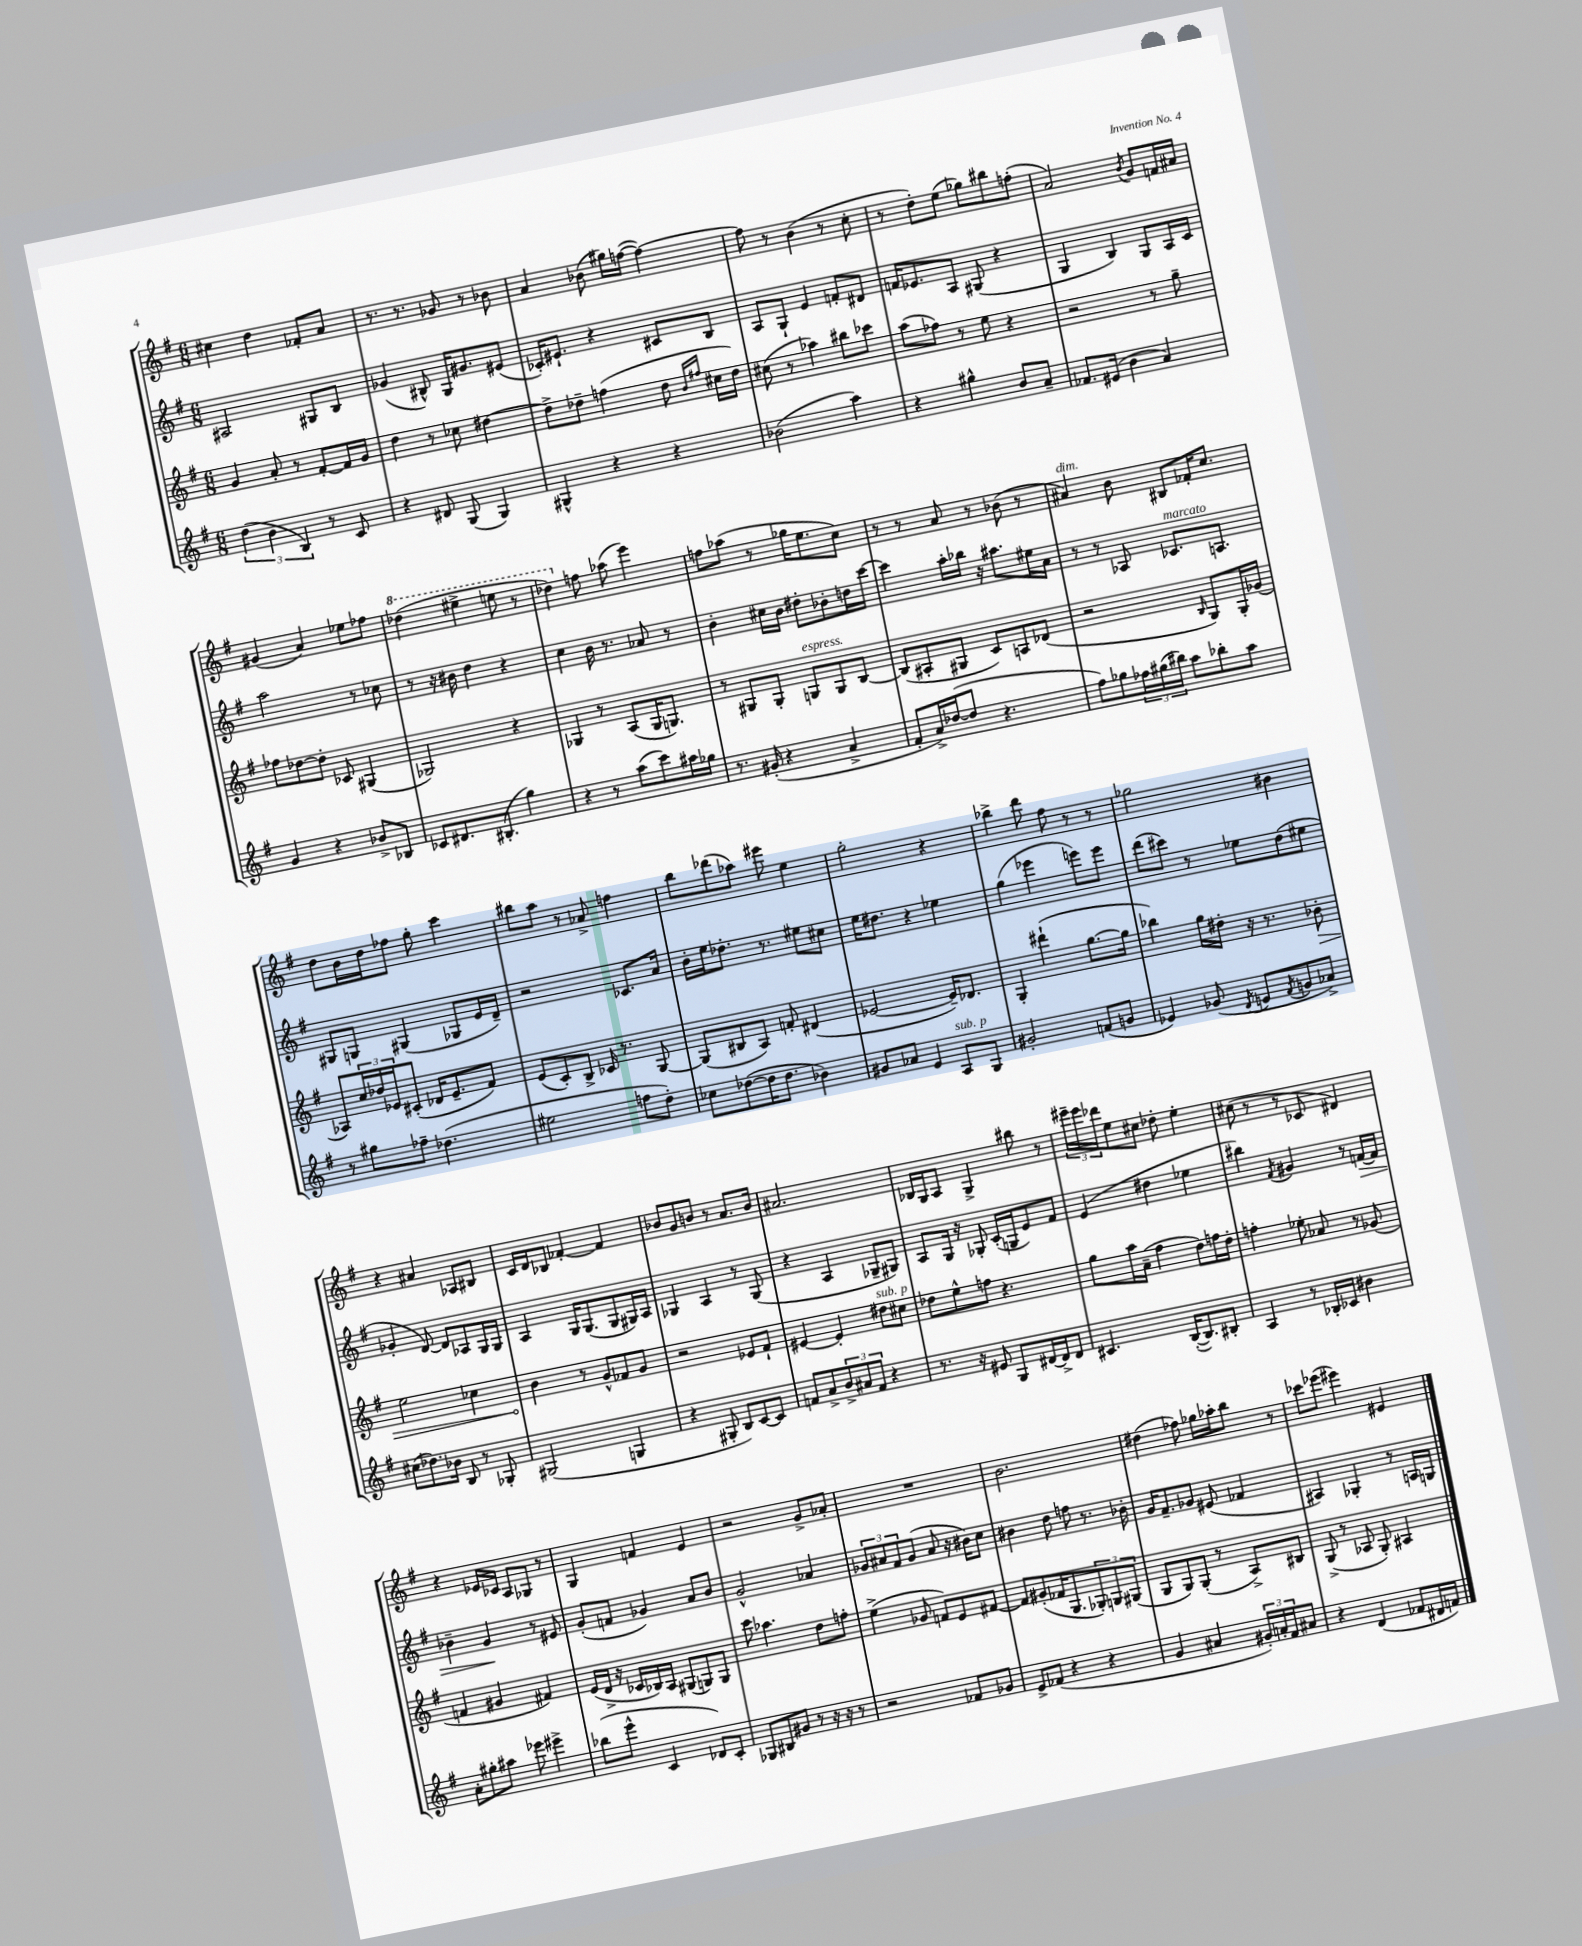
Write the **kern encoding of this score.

**kern	**kern	**dynam	**kern	**dynam	**kern
*part4	*part3	*part3	*part2	*part2	*part1
*staff4	*staff3	*staff3	*staff2	*staff2	*staff1
*clefG2	*clefG2	*	*clefG2	*	*clefG2
*k[f#]	*k[f#]	*	*k[f#]	*	*k[f#]
*M6/8	*M6/8	*	*M6/8	*	*M6/8
=36	=36	=36	=36	=36	=36
(6dd\	4g/	.	2A#X/	.	4cc#X\
6b\	.	.	.	.	.
.	8a'/	.	.	.	4dd\
6B/)	.	.	.	.	.
.	8r	.	.	.	.
8r	[8f#'/L	.	8G#X/L	.	8f-X'/L
8c/	16f#/L]	.	8B/J	.	8a/J
.	16g/JJ	.	.	.	.
=37	=37	=37	=37	=37	=37
4r	4dd\	.	(4g-X/	.	8.r
.	.	.	.	.	8.r
8d#X/	8r	.	8B#X^^/)	.	.
(8G/	8cc-X\	.	16G/KL	.	8g-X/
.	.	.	8.g#X/	.	.
4G/)	[4dd#X\	.	.	.	8r
.	.	.	(8e#X/J	.	8b-X\
=38	=38	=38	=38	=38	=38
4G#X^^/	8dd#^\L]	.	16c-X'/KL)	.	4a/
.	.	.	8.e#X`/J	.	.
.	8dd-X~\J	.	.	.	.
4r	(4ffn\	.	4r	.	(8b-X\
.	.	.	.	.	16gg#X\LL)
.	.	.	.	.	([16ffn\JJ
4r	8dd-\	.	8c#X/L	.	4ff\_)
.	16qqb/LL	.	.	.	.
.	16qqff#X/JJ	.	.	.	.
.	16cc#X\LL	.	8B/J	.	.
.	16dd-\JJ)	.	.	.	.
=39	=39	=39	=39	=39	=39
(2b-X\	(8cc#X\	.	8A/L	.	8ff\]
.	8r	.	8G`/J	.	8r
.	4aa-X\)	.	4e/	.	(4b\
4aa\)	8bb#X\L	.	8fn'/L	.	8r
.	8ccc-X\J	.	8d#X/J	.	8cc'\
=40	=40	=40	=40	=40	=40
4r	(8aa\L	.	16fn/KL	.	8r
.	.	.	8.e-X/	.	.
.	8ff-X\J)	.	.	.	8dd'\L)
4gg#X^^\	8r	.	8A/J	.	(8ee\J
.	8ee\	.	(8G#X/	.	8gg-X\L)
8b/L	4r	.	4r	.	8bb#X\
8a~/J	.	.	.	.	(8ffn'\J
=41	=41	=41	=41	=41	=41
8.f-X/L	2r	.	4G/	.	2a/)
(16e#X/Jk	.	.	.	.	.
4b\	.	.	4B/)	.	.
.	.	.	.	.	8qb/
4a/)	8r	.	8G/L	.	8g/L
.	8gg~\	.	16A/L	.	16fn/L
.	.	.	16c/JJ	.	16a#X/JJ
!!LO:LB:g=z
=42	=42	=42	=42	=42	=42
4g/	8ff-X\L	.	2aa\	.	(4g#X/
.	[8dd-X\	.	.	.	.
4r	8dd-'\J]	.	.	.	4a/)
.	8c-X/	.	.	.	.
8b-X^/L	(4G#X/	.	8r	.	8ee-X\L
8B-X/J	.	.	8cc-X\	.	8ff-X\J
=43	=43	=43	=43	=43	=43
*	*	*	*	*	*8va
8c-X/L	2G-X/)	.	8r	.	(4ddd-X\
8.d#X/	.	.	16r	.	.
.	.	.	16b#X\	.	.
.	.	.	4dd\	.	4eee#X^\
(8.B#X'/J	.	.	.	.	.
4gg\)	4r	.	4r	.	8eeen\
.	.	.	.	.	8r
=44	=44	=44	=44	=44	=44
4r	4G-X/	.	4cc\	.	4ddd-X\)
*	*	*	*	*	*X8va
8r	8r	.	16b\	.	8ffn\
.	.	.	8.r	.	.
(8aa\L	(8A/L	.	.	.	(8aa-X\
8ccc\)	16G-/K	.	8a-X/	.	4eee\)
.	8.Gn/J)	.	.	.	.
16aa#X\L	.	.	8r	.	.
16gg-X\JJ	.	.	.	.	.
=45	=45	=45	=45	=45	=45
8.r	8r	.	4b'\	.	8ffn\L
.	8G#X/L	.	.	.	(8aa-X\J
(16g#X'/	.	.	.	.	.
4r	8G#'/J	.	16cc#X\LL	.	8r
.	.	.	16b\JJ	.	.
!	!LO:TX:a:i:t=espress.	!	!	!	!
.	8Gn/L	.	8dd#X'\L	.	16gg-X\KL
.	.	.	.	.	8.ee\
4a^/	8G/	.	8b-X'\	.	.
.	[8B/J	.	16ddn\L	.	8cc\J)
.	.	.	[16ccc\JJ	.	.
=46	=46	=46	=46	=46	=46
8f#'/L	(8B/L]	.	4ccc\]	.	8r
16a^/L)	8A#X'/	.	.	.	8r
([16dd-X/J	.	.	.	.	.
8dd-/J]	8G#X/J	.	16aa'\LL	.	8a/
.	.	.	16bb-X\JJ	.	.
4.r	8c/L)	.	16r	.	8r
.	.	.	8.aa#X\L	.	.
.	8An/	.	.	.	(8b-X\
.	(8d-X/J	.	16ee#X\L	.	8r
.	.	.	16a\JJ	.	.
=47	=47	=47	=47	=47	=47
!	!	!	!	!	!LO:TX:a:i:t=dim.
8ff#\L)	2r	.	8r	.	4a#X/)
8gg-X\	.	.	8r	.	.
24ff-X\L	.	.	8A-X/	.	8b\
(24gg#X\	.	.	.	.	.
24bb#X\JJ)	.	.	.	.	.
!	!	!	!LO:TX:a:i:t=marcato	!	!
8aa\L	.	.	8.c-X/L	.	8B#X/L
.	16qqB/	.	.	.	.
8bb-X'\	8G/L)	.	.	.	16f-X'/K
.	.	.	8.An/J	.	8.cc/J
8aa\J	16G'/L	.	.	.	.
.	(16g-X/JJ	.	.	.	.
!!LO:LB:g=z
=48	=48	=48	=48	=48	=48
8r	8A-X/L)	.	8G#X/L	.	8dd\L
8gg#X\L	24cc/L	.	8Gn/J	.	16b\L
.	24dd-X/	.	.	.	.
.	.	.	.	.	16dd\J
.	24e-X/J	.	.	.	.
8ff-X~\J	(8c#X'/J	.	(4G#X/	.	8ff-X\J
(4.dd-X\	16d-X/KL	.	.	.	8gg'\
.	8.e-~/	.	.	.	.
.	.	.	8G-X/L	.	4ccc\
.	8f#/J)	.	16e/L	.	.
.	.	.	16d~/JJ)	.	.
=49	=49	=49	=49	=49	=49
2ee#X\	(8e/L	.	2r	.	8bb#X\L
.	8c'/)	.	.	.	8aa\J
.	8B^/J	.	.	.	8r
.	16c-X/	.	.	.	8a-X^/
.	8.r	.	.	.	.
8ffn\L	.	.	8.c-X/L	.	4ffn\
8dd'\J)	[8G/	.	.	.	.
.	.	.	16a/Jk	.	.
=50	=50	=50	=50	=50	=50
8cc-X\L	(8G/L]	.	16b'\LL	.	8bb\L
.	.	.	16ee\J	.	.
([8dd-X\	8B#X/	.	8.dd-X'\J	.	(8ddd-X\
16dd-\K]	8A/J)	.	.	.	8aa-X\J)
8.dd-\J	.	.	8.r	.	.
.	8fn'/	.	.	.	8eee#X\
4b-X\)	(4d#X/	.	8ee#X\L	.	4ee\
.	.	.	8cc#X\J	.	.
=51	=51	=51	=51	=51	=51
8g#X/L	[2e-X/	.	16ee\KL	.	2gg'\
.	.	.	8.dd#X\J	.	.
8a-X/J	.	.	.	.	.
4e/	.	.	4r	.	.
!LO:TX:a:i:t=sub. p	!	!	!	!	!
8A/L	16e-~/KL])	.	4ee-X\	.	4r
.	8.d-X/J	.	.	.	.
8G/J	.	.	.	.	.
=52	=52	=52	=52	=52	=52
2g#X'/	4G'/	.	(4gg\	.	4bb-X^\
.	(4ddd#X`\	.	4eee-X\	.	8ddd\
.	.	.	.	.	8ff#\
(8fn/L	[8.gg\L	.	8eeen\L)	.	8r
8gn/J	.	.	8eee\J	.	8r
.	16gg\Jk]	.	.	.	.
=53	=53	=53	=53	=53	=53
4e-X/)	4bb-X\)	.	(8ddd\L	.	2gg-X\
.	.	.	8ccc#X\J)	.	.
(8g-X/	16gg\LL	.	8r	.	.
.	16dd#X'\JJ	.	.	.	.
8qd/	.	.	.	.	.
8en/L	16r	.	8ee-X\L	.	.
.	8.r	.	.	.	.
8qf#/	.	.	.	.	.
8gn/	.	.	(8dd\	.	4b#X\
!	!	!LO:HP:b	!	!	!
8a-X^/J)	8b-X'\	>	8ee#X\J	.	.
!!LO:LB:g=z
=54	=54	=54	=54	=54	=54
(8cc#X\L	2ee\	.	4g-X'/	.	4r
8.dd-X\)	.	.	.	.	.
.	.	.	[8d/)	.	4a#X/
16b-X\Jk	.	.	.	.	.
8B/	.	.	8d/L]	.	.
8r	4cc-X\	.	8A-X/	.	8A-X/L
8G-X'/	.	.	16G/L	.	8B#X/J
.	.	.	16G/JJ	.	.
=55	=55	=55	=55	=55	=55
(2G#X/	4b\	.	4A/	.	16c/LL
.	.	.	.	.	16d/J
.	.	.	.	.	8B-X/J
.	8r	]	16G/KL	.	[4f-X'/
.	.	.	(8.G/	.	.
.	8g^^/L	.	.	.	.
4Gn/	8f-X/	.	8G/	.	4f-/]
.	8g/J	.	16G#X/L)	.	.
.	.	.	16A/JJ	.	.
=56	=56	=56	=56	=56	=56
4r	2r	.	4G-X/	.	8b-X/L
.	.	.	.	.	8g/
8G#X'/	.	.	4A/	.	8bn/J
8B/L)	.	.	.	.	8r
[8c/	8e-X/L	.	8r	.	8.a/L
8c/J]	8f#`/J	.	(8G-/	.	.
.	.	.	.	.	16b/Jk
=57	=57	=57	=57	=57	=57
8fn/L	[4e#X/	.	4r	.	2.a#X/
8a^/	.	.	.	.	.
12b^/	4e#'/]	.	4A/	.	.
12a#X/	.	.	.	.	.
12f/J	.	.	.	.	.
!	!LO:TX:a:i:t=sub. p	!	!	!	!
4r	8dd#X\L	.	8G-X~/L	.	.
.	8cc#X\J	.	8G#X/J)	.	.
=58	=58	=58	=58	=58	=58
8.r	8dd-X\L	.	8A/L	.	16B-X/LL
.	.	.	.	.	16G/J
.	8ee^^\	.	16G/Jk	.	8A/J
16r	.	.	16r	.	.
8e#X/	8ffn\J	.	8G-X'/	.	4G^/
8G/L	4.r	.	(16c'/LL	.	.
.	.	.	16Gn/J	.	.
[16d#X/L	.	.	8e/)	.	8bb#X\
16d#^/J]	.	.	.	.	.
8d#/J	.	.	8f#/J	.	8r
=59	=59	=59	=59	=59	=59
4.c#X/	8gg\L	.	(4e/	.	24eee#X~\LL
.	.	.	.	.	24eee#\
.	.	.	.	.	24ddd-X\J
.	16aa\L	.	.	.	8ee\
.	(16a~\JJ	.	.	.	.
.	4ff#\	.	4dd#X\	.	8cc#X\J
([16B'/KL	.	.	.	.	8dd-X'\
8.B/])	.	.	.	.	.
.	8dd\L)	.	4ee-X\	.	4ee'\
8B#X'/J	16ffn\L	.	.	.	.
.	16dd'\JJ	.	.	.	.
=60	=60	=60	=60	=60	=60
4A/	4ffn'\	.	4bb#X\)	.	(8cc#X\
.	.	.	.	.	8r
.	.	.	8qf#/	.	.
8r	8ee-X'\	.	4g#X/	.	8r
16B-X'/LL	8a-X/	.	.	.	8c-X/
16c-X/JJ	.	.	.	.	.
4b#X\	8r	.	8r	.	4d#X/)
!	!	!	!	!LO:HP:b	!
.	(8g-X/	.	[16fn/LL	>	.
.	.	.	16f/JJ]	.	.
!!LO:LB:g=z
=61	=61	=61	=61	=61	=61
8a'\L	4fn/	.	4b-X~\	.	4r
8gg#X'\	.	.	.	.	.
8aa#X\J	4g#X/	.	4g/	.	16e-X/LL
.	.	.	.	.	16c-X/JJ
8eee-X\	.	.	.	.	8A/L
4eee#X^\	4f#X/)	.	8r	]	8G-X/J
.	.	.	8e#X/	.	8r
=62	=62	=62	=62	=62	=62
(8bb-X\L	(16e/LL	.	(8g'/L	.	4G/
.	16d^/JJ	.	.	.	.
8eee^^\J	16r	.	8fn/J	.	.
.	16c-X/LL	.	.	.	.
4c/	16B-X/)	.	4g-X/)	.	4fn/
.	16A/JJ	.	.	.	.
.	(8G#X/L	.	.	.	.
8d-X/L)	8Gn/)	.	8a/L	.	4e/
8c'/J	8G/J	.	8b/J	.	.
=63	=63	=63	=63	=63	=63
8G-X/L	8ccc\	.	2g^^/	.	2r
8B#X/	4.aa-X\	.	.	.	.
8g#X/J	.	.	.	.	.
8r	.	.	.	.	.
16r	8dd\L	.	4a-X/	.	8g^/L
16r	.	.	.	.	.
8r	8ffn'\J	.	.	.	8a-X'/J
=64	=64	=64	=64	=64	=64
2r	(4ee^\	.	12g-X/L	.	2.r
.	.	.	12a#X/	.	.
.	.	.	12f#/	.	.
.	8g-X/	.	(8g-/J	.	.
.	8fn/L)	.	8a#/	.	.
8f-X/L	8e/	.	16r	.	.
.	.	.	16b#X\KL)	.	.
8g-X/J	[8f#X/J	.	8cc\J	.	.
=65	=65	=65	=65	=65	=65
8e^/L	8f#/L]	.	4b#X\	.	2.b\
(8f-X/J	(8g#X'/	.	.	.	.
4r	16f-X/K	.	8dd\	.	.
.	8.G/	.	.	.	.
.	.	.	8ffn\	.	.
4r	12G-X'/)	.	8.r	.	.
.	12Gn/	.	.	.	.
.	(12G#X/J	.	.	.	.
.	.	.	16b-X'\	.	.
=66	=66	=66	=66	=66	=66
4g/	8G/L	.	16g/KL	.	(4dd#X\
.	.	.	8.f#~/	.	.
.	8G/)	.	.	.	.
4a#X/	(8G'/J	.	8g-X/J	.	8ff-X\)
.	8r	.	(8e#X/	.	16gg-X\LL
.	.	.	.	.	16aa-X'\J
24g#X'/LL)	8A^/L)	.	4f-X/	.	8bb\J
24an'/	.	.	.	.	.
24f#/J	.	.	.	.	.
8a#X/J	8B#X/J	.	.	.	8r
=67	=67	=67	=67	=67	=67
4r	(8G^/	.	4A#X/)	.	8ccc-X\L
.	8r	.	.	.	(8eee-X\J
(4d/	8A-X/	.	4G-X'/	.	4eee#X\)
.	8G'/)	.	.	.	.
8f-X/L	4A#X/	.	8r	.	4e#X/
16d#X/L	.	.	16An/LL	.	.
16fn/JJ)	.	.	16Gn/JJ	.	.
==	==	==	==	==	==
*-	*-	*-	*-	*-	*-
